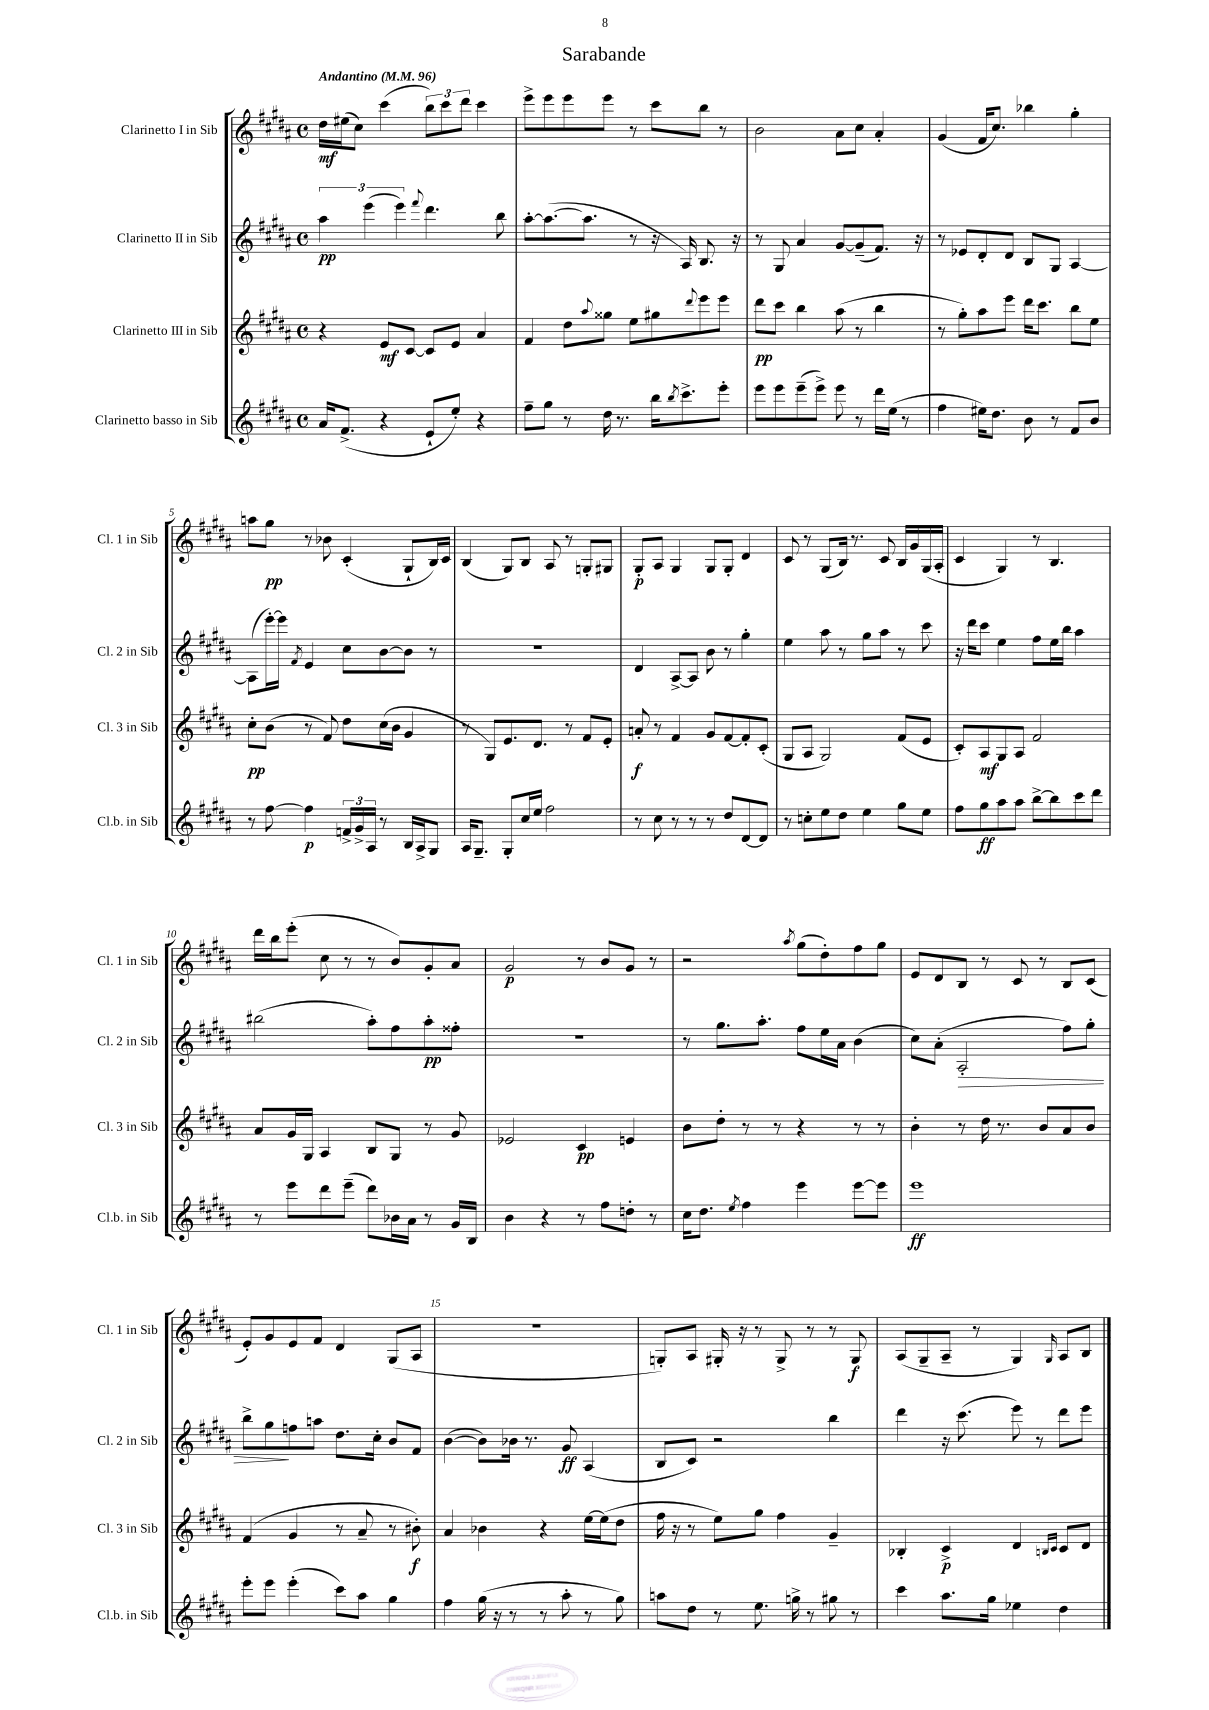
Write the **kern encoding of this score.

**kern	**dynam	**kern	**dynam	**kern	**dynam	**kern	**dynam
*part4	*part4	*part3	*part3	*part2	*part2	*part1	*part1
*staff4	*staff4	*staff3	*staff3	*staff2	*staff2	*staff1	*staff1
*I"Clarinetto basso in Sib	*	*I"Clarinetto III in Sib	*	*I"Clarinetto II in Sib	*	*I"Clarinetto I in Sib	*
*I'Cl.b. in Sib	*	*I'Cl. 3 in Sib	*	*I'Cl. 2 in Sib	*	*I'Cl. 1 in Sib	*
*clefG2	*	*clefG2	*	*clefG2	*	*clefG2	*
*k[f#c#g#d#a#]	*	*k[f#c#g#d#a#]	*	*k[f#c#g#d#a#]	*	*k[f#c#g#d#a#]	*
*M4/4	*	*M4/4	*	*M4/4	*	*M4/4	*
*met(c)	*	*met(c)	*	*met(c)	*	*met(c)	*
*MM96	*	*MM96	*	*MM96	*	*MM96	*
=1	=1	=1	=1	=1	=1	=1	=1
!	!	!	!	!	!	!LO:TX:a:B:t=Andantino	!
16a#/KL	.	4r	.	6aa#\	pp	16dd#\LL	mf
(8.f#^/J	.	.	.	.	.	(16ee#X\J	.
.	.	.	.	.	.	8cc#\J)	.
.	.	.	.	(6eee\	.	.	.
4r	.	8e/L	mf	.	.	(4ccc#\	.
.	.	.	.	6eee\)	.	.	.
.	.	[8c#/J	.	.	.	.	.
.	.	.	.	8qqfff#/	.	.	.
8e`/L	.	8c#/L]	.	4.ddd#\	.	12bb\L)	.
.	.	.	.	.	.	12ccc#\	.
8ee'/J)	.	8e/J	.	.	.	.	.
.	.	.	.	.	.	12ddd#\J	.
4r	.	4a#/	.	.	.	4ccc#\	.
.	.	.	.	8bb\	.	.	.
=2	=2	=2	=2	=2	=2	=2	=2
8ff#~\L	.	4f#/	.	[8aa#'\L	.	8eee^\L	.
8gg#\J	.	.	.	(8.aa#\_	.	8eee\	.
8r	.	8dd#\L	.	.	.	8eee\	.
.	.	.	.	8.aa#\J]	.	.	.
.	.	8qqaa#/	.	.	.	.	.
16dd#\	.	8gg##X\J	.	.	.	8eee\J	.
8.r	.	.	.	.	.	.	.
.	.	8ee\L	.	8r	.	8r	.
16bb\KL	.	8gg#X\	.	16r	.	8ccc#\L	.
8qbb/	.	.	.	.	.	.	.
8.ccc#^\	.	.	.	16A#/)	.	.	.
.	.	8qqddd#/	.	.	.	.	.
.	.	8eee\	.	8.B/	.	8bb\J	.
8eee'\J	.	8eee\J	.	.	.	8r	.
.	.	.	.	16r	.	.	.
=3	=3	=3	=3	=3	=3	=3	=3
8eee\L	.	8ddd#\L	pp	8r	.	2b\	.
8eee\	.	8ccc#\J	.	8G#/	.	.	.
(8eee~\	.	4bb\	.	4a#/	.	.	.
8eee^\J)	.	.	.	.	.	.	.
8eee\	.	(8aa#\	.	[8g#/L	.	8a#\L	.
8r	.	8r	.	(8g#~/]	.	8cc#\J	.
16ddd#\LL	.	4bb\	.	8.f#/J)	.	4a#'/	.
(16ee\JJ	.	.	.	.	.	.	.
8r	.	.	.	.	.	.	.
.	.	.	.	16r	.	.	.
=4	=4	=4	=4	=4	=4	=4	=4
4ff#\	.	8r	.	8r	.	(4g#/	.
.	.	8gg#'\L)	.	8e-X/L	.	.	.
16ee#X\KL)	.	8aa#\	.	8d#'/	.	16f#/KL	.
8.dd#\J	.	.	.	.	.	8.cc#/J)	.
.	.	8eee\J	.	8d#/J	.	.	.
8b\	.	16ddd#\KL	.	8B/L	.	4bb-X\	.
.	.	8.ccc#\J	.	.	.	.	.
8r	.	.	.	8G#/J	.	.	.
8f#/L	.	8bb\L	.	[4A#/	.	4gg#'\	.
8b/J	.	8ee\J	.	.	.	.	.
!!LO:LB:g=z
=5	=5	=5	=5	=5	=5	=5	=5
8r	.	8cc#'\L	pp	(8A#\L]	.	8aan\L	.
[8ff#\	.	(8b\J	.	[16eee'\L)	.	8gg#\J	pp
.	.	.	.	16eee\JJ]	.	.	.
.	.	.	.	8qf#/	.	.	.
4ff#\]	p	8r	.	4e/	.	8r	.
.	.	8f#/)	.	.	.	8b-X\	.
24fn^/LL	.	8dd#\L	.	8cc#\L	.	(4c#'/	.
24g#^/	.	.	.	.	.	.	.
24A#/JJ	.	.	.	.	.	.	.
8r	.	(16cc#\L	.	[8b\	.	.	.
.	.	16b\JJ	.	.	.	.	.
16B/LL	.	4g#/	.	8b\J]	.	8G#`/L	.
16A#^/J	.	.	.	.	.	.	.
8G#/J	.	.	.	8r	.	16B/L)	.
.	.	.	.	.	.	16c#/JJ	.
=6	=6	=6	=6	=6	=6	=6	=6
16A#/KL	.	8r	.	1r	.	(4B/	.
8.G#~/J	.	.	.	.	.	.	.
.	.	8G#/L)	.	.	.	.	.
8G#'/L	.	8.e/	.	.	.	8G#/L)	.
16cc#/L	.	.	.	.	.	8B/J	.
16ee/JJ	.	8.d#/J	.	.	.	.	.
2ff#\	.	.	.	.	.	8A#/	.
.	.	8r	.	.	.	8r	.
.	.	8f#/L	.	.	.	8Gn'/L	.
.	.	8e'/J	.	.	.	8G#X/J	.
=7	=7	=7	=7	=7	=7	=7	=7
8r	.	8an'/	f	4d#/	.	8G#'/L	p
8cc#\	.	8r	.	.	.	8A#/J	.
8r	.	4f#/	.	[8A#^/L	.	4G#/	.
8r	.	.	.	8A#/J]	.	.	.
8r	.	8g#/L	.	8b\	.	8G#/L	.
8dd#/L	.	[8f#/	.	8r	.	8G#'/J	.
[8d#/	.	8f#'/]	.	4gg#'\	.	4d#/	.
8d#/J]	.	(8c#'/J	.	.	.	.	.
=8	=8	=8	=8	=8	=8	=8	=8
8r	.	8G#/L	.	4ee\	.	8c#/	.
8ccn'\L	.	8A#/J	.	.	.	8r	.
8ee\	.	2G#/)	.	8aa#\	.	(8G#/L	.
8dd#\J	.	.	.	8r	.	16B/Jk)	.
.	.	.	.	.	.	8.r	.
4ee\	.	.	.	8gg#\L	.	.	.
.	.	.	.	8aa#\J	.	8c#/	.
8gg#\L	.	(8f#/L	.	8r	.	16B/LL	.
.	.	.	.	.	.	16g#/	.
8ee\J	.	8e/J	.	8ccc#\	.	(16G#/	.
.	.	.	.	.	.	16A#'/JJ	.
=9	=9	=9	=9	=9	=9	=9	=9
8ff#\L	.	8c#'/L)	.	16r	.	4c#/	.
.	.	.	.	16ddd#\KL	.	.	.
8gg#\	ff	8A#/	mf	8ccc#\J	.	.	.
8aa#\	.	8G#/	.	4ee\	.	4G#/)	.
8aa#\J	.	8A#/J	.	.	.	.	.
[8bb^\L	.	2f#/	.	8ff#\L	.	8r	.
8bb\]	.	.	.	16ee\L	.	4.B/	.
.	.	.	.	16bb\JJ	.	.	.
8ccc#\	.	.	.	4aa#\	.	.	.
8ddd#\J	.	.	.	.	.	.	.
!!LO:LB:g=z
=10	=10	=10	=10	=10	=10	=10	=10
8r	.	8a#/L	.	(2bb#X\	.	16ddd#\LL	.
.	.	.	.	.	.	16bb\J	.
8eee\L	.	16g#/L	.	.	.	(8eee'\J	.
.	.	16G#/JJ	.	.	.	.	.
8ddd#\	.	4A#/	.	.	.	8cc#\	.
(8eee~\J	.	.	.	.	.	8r	.
8ddd#\L)	.	8B/L	.	8aa#'\L)	.	8r	.
16b-X\L	.	8G#/J	.	8ff#\	.	8b/L)	.
16a#\JJ	.	.	.	.	.	.	.
8r	.	8r	.	8aa#'\	pp	8g#'/	.
16g#/LL	.	8g#/	.	8ff##X'\J	.	8a#/J	.
16B/JJ	.	.	.	.	.	.	.
=11	=11	=11	=11	=11	=11	=11	=11
4b\	.	2e-X/	.	1r	.	2g#/	p
4r	.	.	.	.	.	.	.
8r	.	4c#/	pp	.	.	8r	.
8ff#\L	.	.	.	.	.	8b/L	.
8ddn'\J	.	4en/	.	.	.	8g#/J	.
8r	.	.	.	.	.	8r	.
=12	=12	=12	=12	=12	=12	=12	=12
16cc#\KL	.	8b\L	.	8r	.	2r	.
8.dd#\J	.	.	.	.	.	.	.
.	.	8dd#'\J	.	8.gg#\L	.	.	.
8qee/	.	.	.	.	.	.	.
4ff#\	.	8r	.	.	.	.	.
.	.	.	.	8.aa#'\J	.	.	.
.	.	8r	.	.	.	.	.
.	.	.	.	.	.	8qaa#/	.
4eee\	.	4r	.	8ff#\L	.	(8gg#\L	.
.	.	.	.	16ee\L	.	8dd#'\)	.
.	.	.	.	16a#\JJ	.	.	.
[8eee\L	.	8r	.	(4b\	.	8ff#\	.
8eee\J]	.	8r	.	.	.	8gg#\J	.
=13	=13	=13	=13	=13	=13	=13	=13
1eee	ff	4b'\	.	8cc#\L)	.	8e/L	.
.	.	.	.	(8a#'\J	.	8d#/	.
!	!	!	!	!	!LO:HP:b	!	!
.	.	8r	.	2A#'/	>	8B/J	.
.	.	16dd#\	.	.	.	8r	.
.	.	8.r	.	.	.	.	.
.	.	.	.	.	.	8c#/	.
.	.	8b/L	.	.	.	8r	.
.	.	8a#/	.	8ff#\L)	.	8B/L	.
.	.	8b/J	.	8gg#'\J	.	(8c#/J	.
!!LO:LB:g=z
=14	=14	=14	=14	=14	=14	=14	=14
8eee'\L	.	(4f#/	.	8bb^\L	.	8e'/L)	.
8eee\J	.	.	.	8gg#\	.	8g#/	.
(4eee'\	.	4g#/	.	8ffn\	]	8e/	.
.	.	.	.	8aan\J	.	8f#/J	.
8ccc#\L)	.	8r	.	8.dd#\L	.	4d#/	.
8aa#\J	.	8a#~/	.	.	.	.	.
.	.	.	.	16cc#'\Jk	.	.	.
4gg#\	.	8r	.	8b/L	.	(8G#/L	.
.	.	8b#X'\)	f	8f#/J	.	8A#/J	.
=15	=15	=15	=15	=15	=15	=15	=15
4ff#\	.	4a#/	.	([4b\	.	1r	.
(16gg#\	.	4b-X\	.	8b\L])	.	.	.
16r	.	.	.	.	.	.	.
8r	.	.	.	16b-X\Jk	.	.	.
.	.	.	.	8.r	.	.	.
8r	.	4r	.	.	.	.	.
8aa#'\	.	.	.	8g#/	ff	.	.
8r	.	[16ee\LL	.	(4A#/	.	.	.
.	.	(16ee\J]	.	.	.	.	.
8gg#\)	.	8dd#\J	.	.	.	.	.
=16	=16	=16	=16	=16	=16	=16	=16
8aan\L	.	16ff#\	.	8B/L	.	8Gn'/L)	.
.	.	16r	.	.	.	.	.
8dd#\J	.	8r	.	8c#/J)	.	8A#/J	.
8r	.	8ee\L)	.	2r	.	16G#X'/	.
.	.	.	.	.	.	16r	.
8.ee\	.	8gg#\J	.	.	.	8r	.
.	.	4ff#\	.	.	.	8G#^/	.
16ggn^\	.	.	.	.	.	.	.
8r	.	.	.	.	.	8r	.
8gg#X\	.	4g#~/	.	4bb\	.	8r	.
8r	.	.	.	.	.	8G#/	f
=17	=17	=17	=17	=17	=17	=17	=17
4ccc#\	.	4B-X'/	.	4ddd#\	.	(8A#/L	.
.	.	.	.	.	.	8G#~/	.
8.aa#\L	.	4c#^/	p	16r	.	8A#~/J	.
.	.	.	.	(8.ccc#\	.	.	.
.	.	.	.	.	.	8r	.
16gg#\Jk	.	.	.	.	.	.	.
4ee-X\	.	4d#/	.	8eee\)	.	4G#/)	.
.	.	.	.	8r	.	.	.
.	.	16qqBn/LL	.	.	.	.	.
.	.	16qqc#/JJ	.	.	.	16qqG#/	.
4dd#\	.	8c#/L	.	8ddd#\L	.	8A#/L	.
.	.	8d#/J	.	8eee\J	.	8B/J	.
==	==	==	==	==	==	==	==
*-	*-	*-	*-	*-	*-	*-	*-
